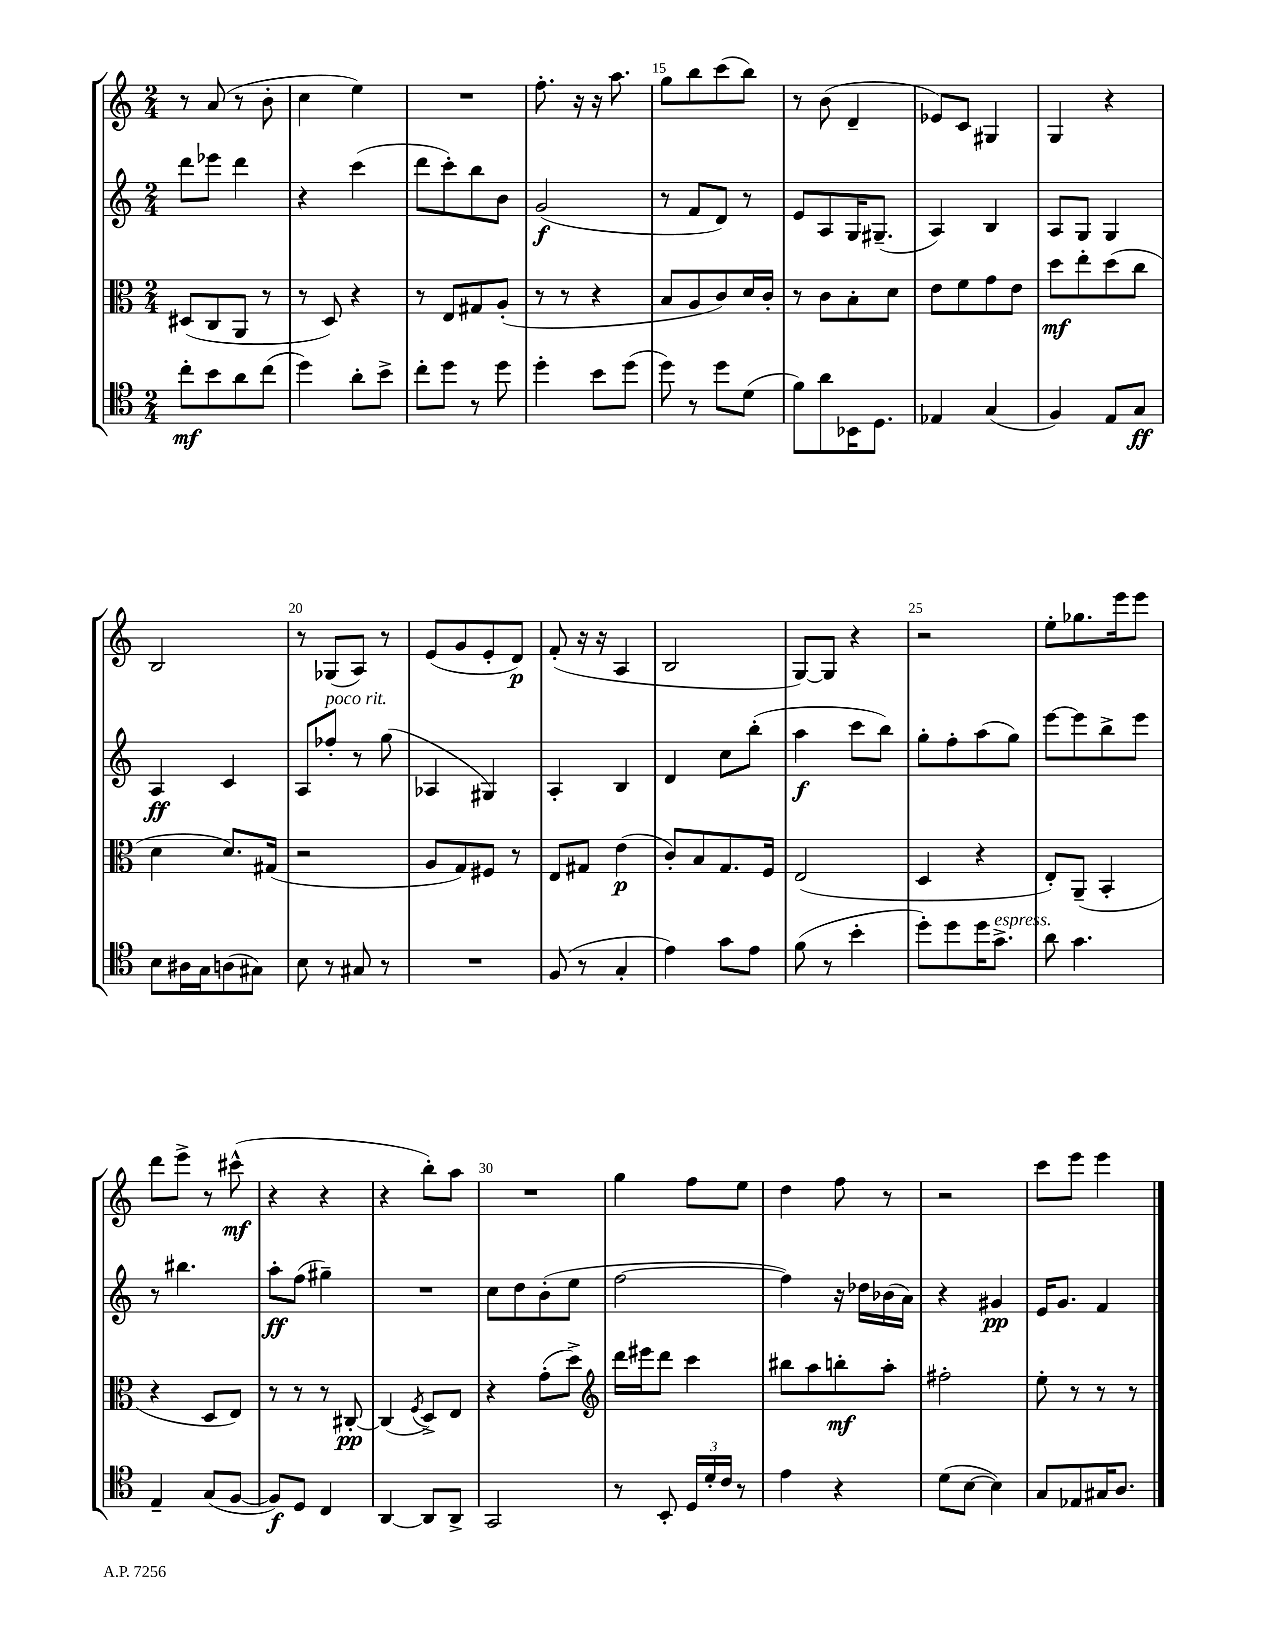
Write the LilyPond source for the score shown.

<<
\new StaffGroup <<
\new Staff = "s0" {
    \clef treble \key c \major \numericTimeSignature \time 2/4
    \autoBeamOff r8 a'8( r8 b'8-. |
    c''4 e''4) |
    R2 |
    f''8.-. r16 r16 a''8. |
    g''8[ b''8 c'''8( b''8]) |
    r8 b'8( d'4-- |
    ees'8[) c'8] gis4 |
    g4 r4 |
    b2 |
    r8 ges8[( a8]) r8 |
    e'8[( g'8 e'8-. d'8]\p) |
    f'8-.( r16 r16 a4 |
    b2 |
    g8[~) g8] r4 |
    r2 |
    e''8[-. ges''8. e'''16 e'''8] |
    d'''8[ e'''8]-> r8 cis'''8-^\mf( |
    r4 r4 |
    r4 b''8[-.) a''8] |
    R2 |
    g''4 f''8[ e''8] |
    d''4 f''8 r8 |
    r2 |
    c'''8[ e'''8] e'''4 \bar "|." |
}
\new Staff = "s1" {
    \clef treble \key c \major \numericTimeSignature \time 2/4
    \autoBeamOff d'''8[ ees'''8] d'''4 |
    r4 c'''4( |
    d'''8[ c'''8-.) b''8 b'8] |
    g'2\f( |
    r8 f'8[ d'8]) r8 |
    e'8[ a8 g16 gis8.]--( |
    a4) b4 |
    a8[ g8] g4 |
    a4\ff c'4 |
    a8[ fes''8]-.^\markup { \italic "poco rit." } r8 g''8( |
    aes4 gis4) |
    a4-. b4 |
    d'4 c''8[ b''8]-.( |
    a''4\f c'''8[ b''8]) |
    g''8[-. f''8-. a''8( g''8]) |
    e'''8[~ e'''8 b''8-> e'''8] |
    r8 bis''4. |
    a''8[-.\ff f''8]( gis''4--) |
    R2 |
    c''8[ d''8 b'8-.( e''8] |
    f''2~ |
    f''4) r16 des''16[ bes'16( a'16]) |
    r4 gis'4\pp |
    e'16[ g'8.] f'4 \bar "|." |
}
\new Staff = "s2" {
    \clef alto \key c \major \numericTimeSignature \time 2/4
    \autoBeamOff dis8[( c8 a,8] r8 |
    r8 d8) r4 |
    r8 e8[ gis8 a8]-.( |
    r8 r8 r4 |
    b8[ a8 c'8) d'16 c'16]-. |
    r8 c'8[ b8-. d'8] |
    e'8[ f'8 g'8 e'8] |
    d''8[\mf e''8-. d''8( c''8] |
    d'4 d'8.[) gis16]( |
    r2 |
    a8[ g8) fis8] r8 |
    e8[ gis8] e'4\p( |
    c'8[-.) b8 g8. f16] |
    e2( |
    d4 r4 |
    e8[-.) a,8]--( b,4-. |
    r4 d8[ e8]) |
    r8 r8 r8 cis8~-.\pp |
    cis4( \acciaccatura { f8 } d8[->) e8] |
    r4 g'8[-.( d''8]->) |
    \clef treble d'''16[ eis'''16 d'''8] c'''4 |
    bis''8[ a''8 b''8-.\mf a''8]-. |
    fis''2-. |
    e''8-. r8 r8 r8 \bar "|." |
}
\new Staff = "s3" {
    \clef tenor \key c \major \numericTimeSignature \time 2/4
    \autoBeamOff c''8[-.\mf b'8 a'8 c''8]( |
    d''4) a'8[-. b'8]-> |
    c''8[-. d''8] r8 d''8 |
    d''4-. b'8[ d''8]( |
    d''8) r8 d''8[ d'8]( |
    f'8[) a'8 bes,16 d8.] |
    ees4 g4( |
    f4) e8[ g8]\ff |
    b8[ ais16 g16 a8( gis8]) |
    b8 r8 gis8 r8 |
    R2 |
    f8( r8 g4-. |
    e'4) g'8[ e'8] |
    f'8( r8 b'4-. |
    d''8[-.) d''8 d''16 g'8.]->^\markup { \italic "espress." } |
    a'8 g'4. |
    e4-- g8[( f8]~ |
    f8[\f) d8] c4 |
    a,4~ a,8[ a,8]-> |
    g,2 |
    r8 b,8-. \tuplet 3/2 { d16[ d'16-. c'16] } r8 |
    e'4 r4 |
    d'8[( b8]~ b4) |
    g8[ ees8 gis16 a8.] \bar "|." |
}
>>
>>
\layout { \context { \Score currentBarNumber = #11 \override BarNumber.break-visibility = ##(#f #t #t) barNumberVisibility = #(every-nth-bar-number-visible 5) } }
